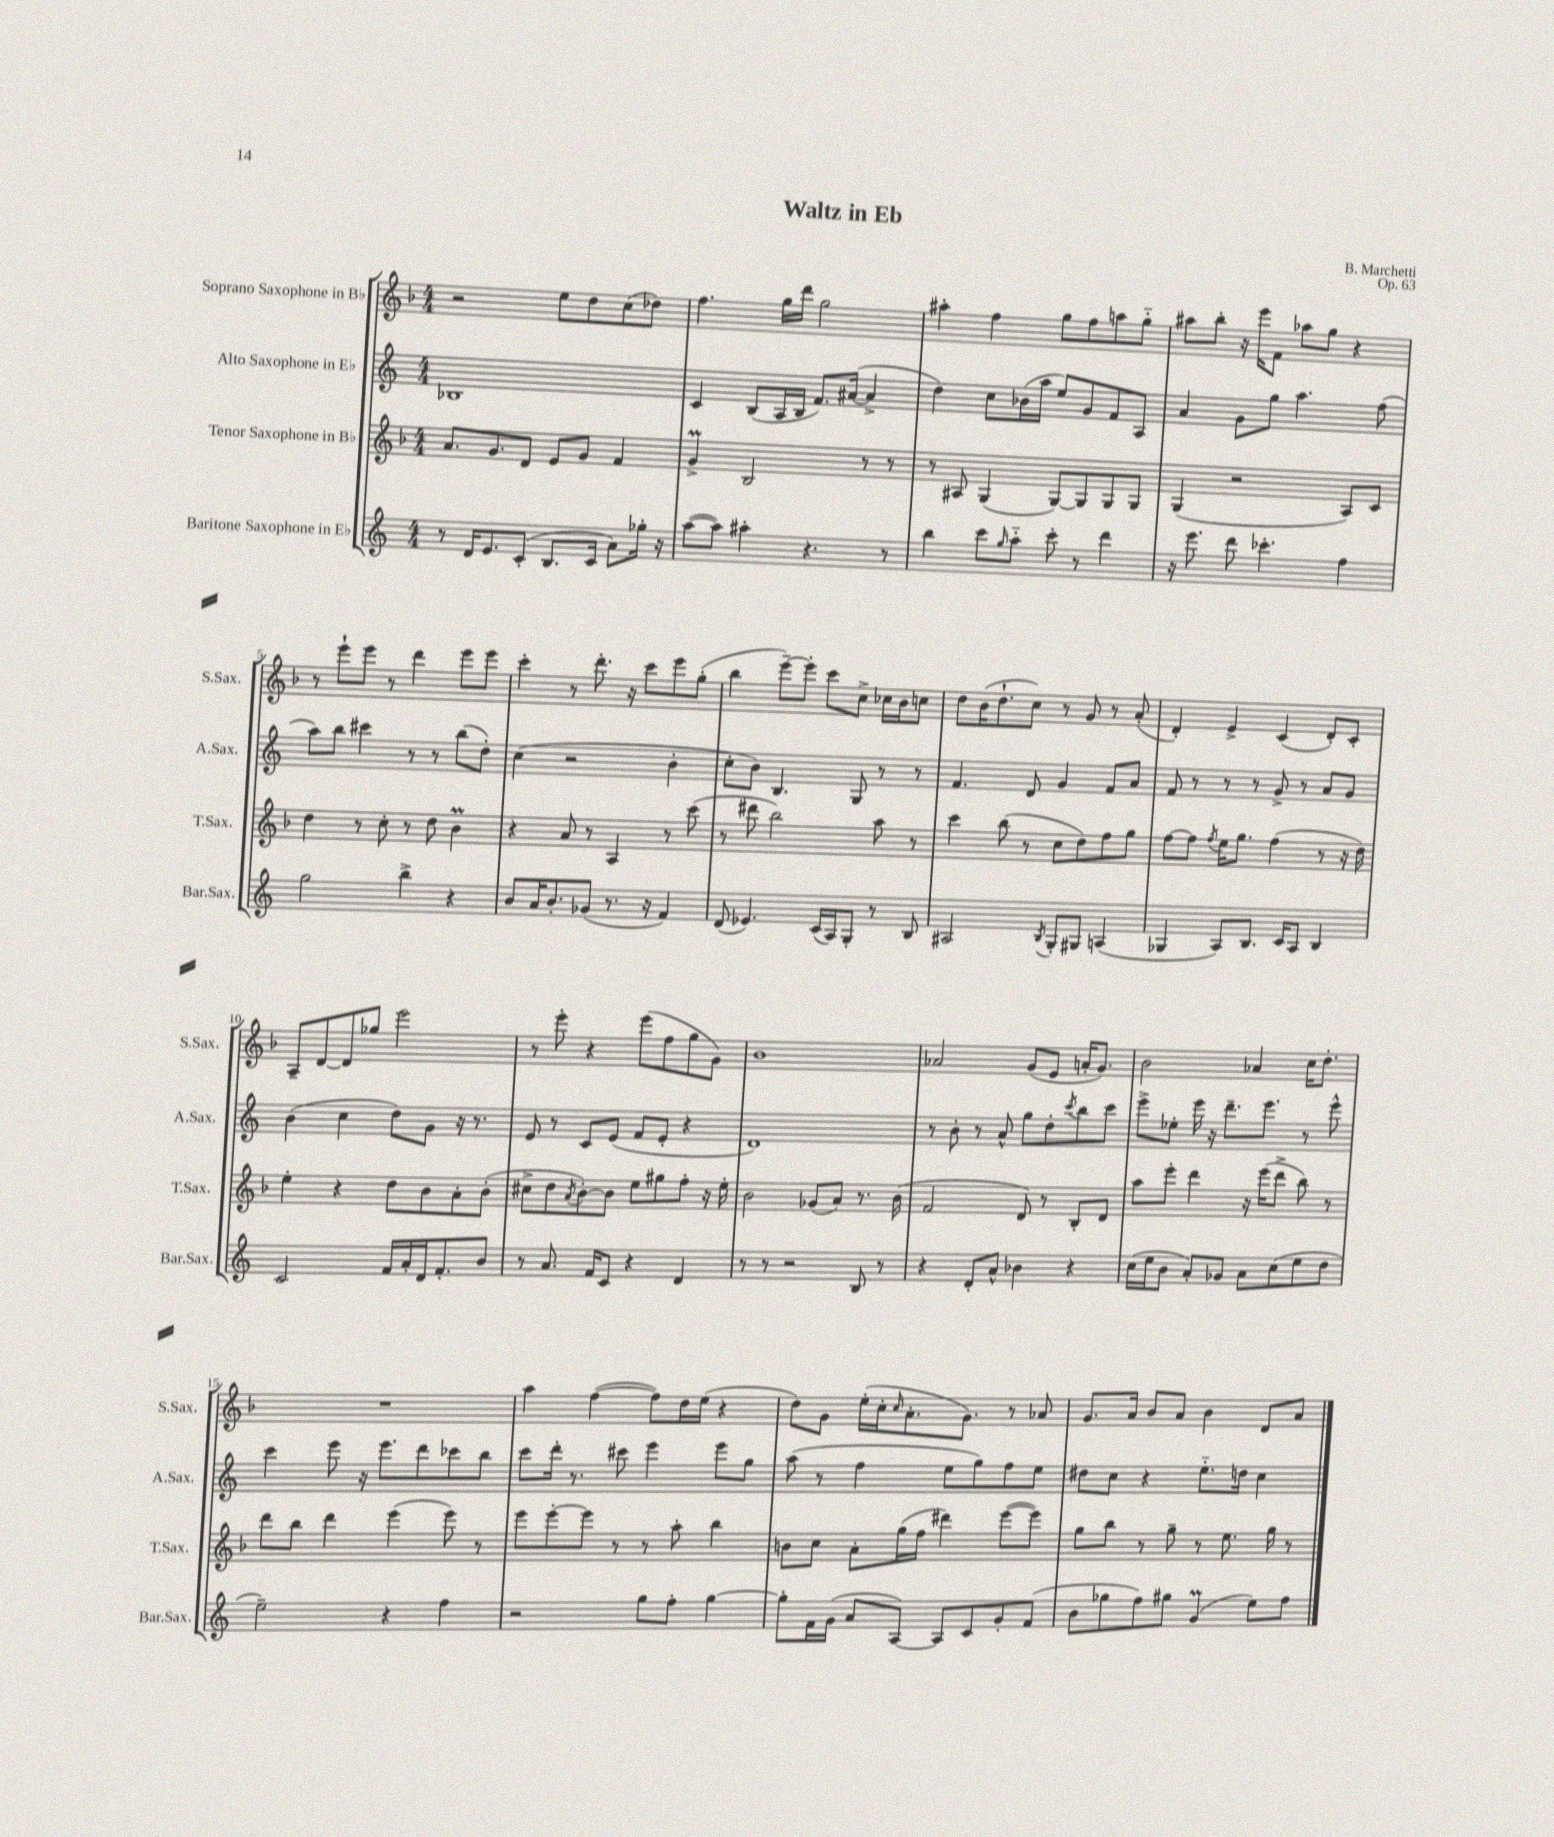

**kern	**kern	**kern	**kern
*part4	*part3	*part2	*part1
*staff4	*staff3	*staff2	*staff1
*I"Baritone Saxophone in E♭	*I"Tenor Saxophone in B♭	*I"Alto Saxophone in E♭	*I"Soprano Saxophone in B♭
*I'Bar.Sax.	*I'T.Sax.	*I'A.Sax.	*I'S.Sax.
*clefG2	*clefG2	*clefG2	*clefG2
*k[]	*k[b-]	*k[]	*k[b-]
*M4/4	*M4/4	*M4/4	*M4/4
=1	=1	=1	=1
8r	8.a/L	1B-X	2r
16d/KL	.	.	.
8.e/	8.g/	.	.
(8c'/J	8d/J	.	.
8.B/L	8e/L	.	8ee\L
.	8g/J	.	8dd\
16c/Jk	.	.	.
8a\L)	4f/	.	(8cc\
16gg-X'\Jk	.	.	8dd-X\J)
16r	.	.	.
=2	=2	=2	=2
([8aa\L	4gM^/	4c/	4.ff\
8aa\J])	.	.	.
4aa#X'\	2B-/	(8B/L	.
.	.	16A/L	16gg\LL
.	.	16B/JJ	16ddd\JJ
4.r	.	8.f/L)	2gg\
.	.	([16a#X/Jk	.
.	8r	4a#^/]	.
8r	8r	.	.
=3	=3	=3	=3
4bb\	8r	4dd\)	4aa#X'\
.	8A#X/	.	.
8ccc\L	(4G/	8cc\L	4ff\
16qqgg/	.	.	.
8aa\J	.	(16b-X\L	.
.	.	16aa\JJ	.
8ccc'\	[8G/L)	8ee/L)	8gg\L
8r	8G/]	8g/	8ff\
4ddd\	8G/	8f/	8aan\
.	8G/J	8A/J	8gg\J
=4	=4	=4	=4
16r	(4G/	4a/	8aa#X\L
8.eee\	.	.	.
.	.	.	8bb-'\J
8ddd\	2r	8g\L	16r
.	.	.	16eee\KL
4.ccc-X'\	.	8gg\J	8f\J
.	.	4.aa\	8aa-X\L
.	.	.	8gg\J
4ff\	8A/L)	.	4r
.	8c/J	(8ff\	.
!!LO:LB:g=z
=5	=5	=5	=5
2gg\	4dd\	8aa\L)	8r
.	.	8bb\J	8eee`\L
.	8r	4ccc#X\	8eee\J
.	8cc'\	.	8r
4bb^\	8r	8r	4ddd\
.	8dd\	8r	.
4r	4b-M\	(8bb\L	8eee\L
.	.	8dd'\J)	8eee\J
=6	=6	=6	=6
8b/L	4r	(4cc\	4ccc'\
16a/K	.	.	.
8.b'/	.	.	.
.	8a/	2r	8r
(8g-X/J	8r	.	8.ddd'\
8.r	4A/	.	.
.	.	.	16r
.	.	.	8ccc\L
16r	.	.	.
4f/)	8r	4b'\	8eee\
.	(8ccc\	.	(8gg'\J
=7	=7	=7	=7
(8d/	8r	8cc'\L	4bb-\
4.e-X/)	8ddd#X\	8b\J)	.
.	2bb-\)	4.B/	[8eee~\L)
.	.	.	8eee'\J]
(16c/LL	.	.	8ccc\L
16A/J)	.	.	.
8G'/J	.	8G/	8cc^\J
8r	8aa\	8r	16cc-X\LL
.	.	.	16b-\J
8B/	8r	8r	8ccn\J
=8	=8	=8	=8
2A#X/	4ccc\	4.f/	8dd\L
.	.	.	(16b-\K
.	.	.	8.dd`\
.	(8bb-\	.	.
.	8r	8d/	8cc\J)
8qB/	.	.	.
8G'/L	8cc\L	4g/	8r
8G#X/J	8dd\)	.	8g/
(4An/	8ff\	8f/L	8r
.	8gg\J	8a/J	(8a'/
=9	=9	=9	=9
4G-X/	[8ff\L	8f/	4d'/)
.	8ff\J]	8r	.
.	8qff/	.	.
8A/L)	16ee\KL	8r	4e^/
.	8.gg\J	.	.
8.B/J	.	8r	.
.	(4ff\	8g^/	(4c/
16c/KL	.	.	.
8A/J	.	8r	.
4B/	8r	8a/L	8d'/L)
.	16r	8g/J	8c'/J
.	16dd\)	.	.
!!LO:LB:g=z
=10	=10	=10	=10
2c/	4ee'\	(4b\	8A~/L
.	.	.	[8d/
.	4r	4cc\	8d/]
.	.	.	8gg-X/J
16f/LL	8dd\L	8dd\L)	2eee\
16a'/	.	.	.
16d/J	8b-\	8g\J	.
8.f'/	.	.	.
.	8a'\	16r	.
.	.	8.r	.
8b/J	(8b-'\J	.	.
=11	=11	=11	=11
8r	8cc#X^\L	8e/	8r
8.a/	8dd\	8r	8eee'\
.	8qa/	.	.
.	[8b-'\)	8c/L	4r
16f/KL	.	.	.
8c/J	8b-\J]	(8e/J	.
4r	8ee\L	8f/L	(8eee\L
.	8gg#X\	8e'/J	8ff\
4d/	8ff'\J	4r	8gg\
.	16r	.	8g\J)
.	16ee'\	.	.
=12	=12	=12	=12
8r	2b-\	1d)	1b-
8r	.	.	.
2r	.	.	.
.	(8g-X/L	.	.
.	8a/J)	.	.
8B/	8.r	.	.
8r	.	.	.
.	(16b-\	.	.
=13	=13	=13	=13
4r	2f/	8r	2a-X/
.	.	8b'\	.
8d'/L	.	8r	.
8a^^/J	.	8a^^/	.
4b-X\	8d/)	8gg\L	(8g/L
.	8r	8dd'\	8e/J
.	.	8qccc/	.
4r	8B-'/L	8bb\	16an'/KL
.	.	.	8.g/J)
.	8d/J	8ccc\J	.
=14	=14	=14	=14
(16cc\LL	8aa\L	8eee^\L	2b-\
16ee\J	.	.	.
8b\J	8eee'\J	8ee-X'\J	.
8a'/L)	4ddd\	16eee\	.
.	.	16r	.
8g-X/J	.	8.ddd~\L	.
8a\L	16r	.	4a-X/
.	(16eee\KL	8.eee\J	.
(8cc\	8ddd^\J	.	.
8ee\	8bb-\)	8r	16cc\KL
.	.	.	8.dd'\J
8dd\J	8r	8eee^^\	.
!!LO:LB:g=z
=15	=15	=15	=15
2ee~\)	8ddd\L	4ccc\	1r
.	8bb-\J	.	.
.	4ddd\	8eee\	.
.	.	16r	.
.	.	8.eee\L	.
4r	(4eee\	.	.
.	.	8ddd\	.
4ff\	8eee\)	8ccc-X\	.
.	8r	8bb\J	.
=16	=16	=16	=16
2r	8eee\L	8ccc\L	4aa\
.	[8eee'\	16ddd'\Jk	.
.	.	8.r	.
.	8eee\J]	.	([4ff\
.	8r	8ccc#X\	.
8gg\L	8r	4eee\	8ff\L])
8ff'\J	8aa'\	.	16dd\L
.	.	.	(16ee\JJ
[4gg\	4bb-\	8eee\L	4r
.	.	8gg\J	.
=17	=17	=17	=17
8gg'\L]	8bn\L	(8aa\	8dd\L)
16f\L	8cc\J	8r	8g\J
(16g\JJ	.	.	.
8a/L	8a'\L	4ff\	(16ee'\LL
.	.	.	16cc'\J
.	.	.	16qqcc/
[8A/J)	(16gg\L	.	8.a'\
.	16ff\JJ	.	.
8A/L]	4ddd#X\)	8ee\L	.
.	.	.	8.g\J)
8c/	.	8gg\)	.
8g'/	([8eee\L	8ff\	8r
(8f/J	8eee\J])	8ee\J	8a-X/
=18	=18	=18	=18
8b\L	8gg\L	8dd#X\L	8.g/L
8gg-X\	8bb-\J	8cc\J	.
.	.	.	16a/Jk
8ff\)	8r	4r	8b-/L
8gg#X\J	8gg~\	.	8a/J
(4gM/	8r	8.ee\L	4b-\
.	8.ee\	.	.
.	.	16ddn\Jk	.
8ee\L)	.	4cc\	8d/L
.	16gg\	.	.
8ff\J	8r	.	8a/J
==	==	==	==
*-	*-	*-	*-
